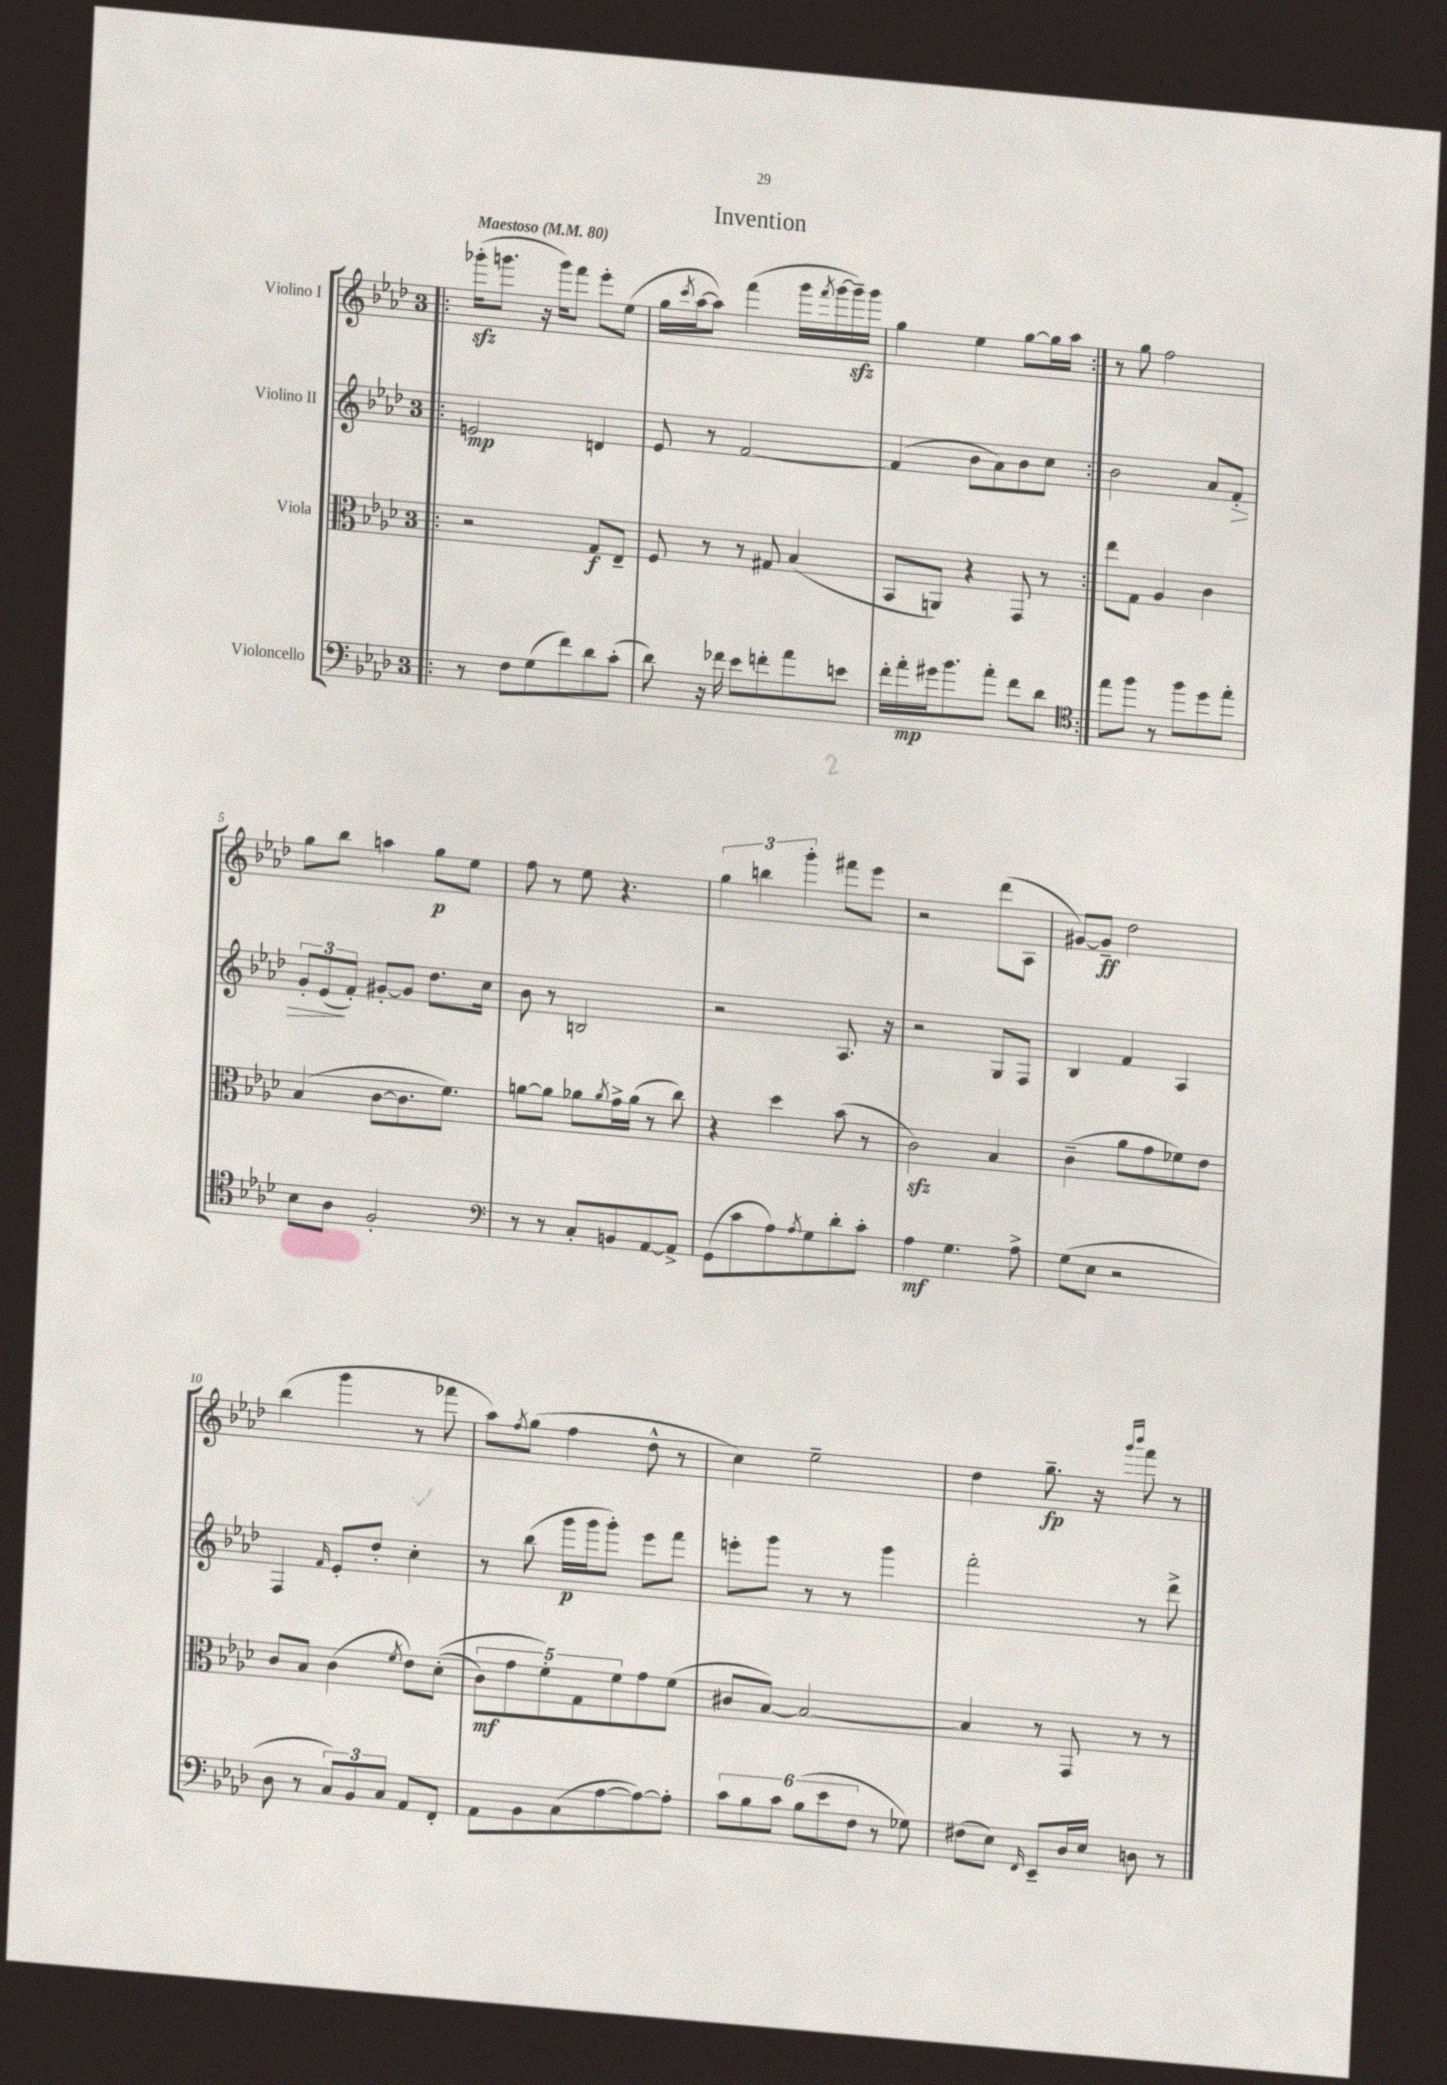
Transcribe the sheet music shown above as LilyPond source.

\header { title = "Invention" }
<<
\new StaffGroup <<
\new Staff = "s0" \with { instrumentName = "Violino I" } {
    \clef treble \key aes \major \once \override Staff.TimeSignature.style = #'single-digit \time 3/4 \tempo "Maestoso" 4 = 80
    \repeat volta 2 { \bar ".|:" ges'''16-.\sfz( g'''8. r16 g'''16) f'''8 ees'''8-. ees''8( |
    g''16 \acciaccatura { c'''8 } aes''16~ aes''8) f'''4( g'''16 \acciaccatura { f'''8 } g'''16~ g'''16--\sfz) g'''16 |
    g''4 ees''4 g''8~ g''16 aes''16 | }
    r8 g''8 f''2 |
    g''8 bes''8 a''4 g''8\p ees''8 |
    f''8 r8 ees''8 r4. |
    \tuplet 3/2 { g''4 b''4 g'''4-. } fis'''8 ees'''8 |
    r2 des'''8( aes8 |
    gis'8~) gis'8--\ff des''2 |
    bes''4( g'''4 r8 fes'''8 |
    aes''8) \acciaccatura { f''8 } g''8( f''4 des''8-^ r8 |
    c''4) ees''2-- |
    des''4 g''8.--\fp r16 \grace { g'''16 bes'''16 } f'''8 r8 \bar "|." |
}
\new Staff = "s1" \with { instrumentName = "Violino II" } {
    \clef treble \key aes \major \once \override Staff.TimeSignature.style = #'single-digit \time 3/4
    \repeat volta 2 { \bar ".|:" e'2\mp d'4 |
    ees'8 r8 f'2~ |
    f'4( bes'8 aes'8) bes'8 c''8 | }
    bes'2 aes'8 f'8-.\> |
    \tuplet 3/2 { g'8-. ees'8\!( f'8-.) } gis'8~-. gis'8 des''8. c''16 |
    bes'8 r8 b2 |
    r2 aes8. r16 |
    r2 g8 f8 |
    bes4 f'4 aes4 |
    f4 \grace { f'16 } ees'8-. des''8-. c''4-. |
    r8 bes''8( g'''16\p g'''16 g'''8-.) ees'''8 f'''8 |
    e'''8-. g'''8 r8 r8 g'''4 |
    f'''2-. r8 des'''8-> \bar "|." |
}
\new Staff = "s2" \with { instrumentName = "Viola" } {
    \clef alto \key aes \major \once \override Staff.TimeSignature.style = #'single-digit \time 3/4
    \repeat volta 2 { \bar ".|:" r2 g8\f ees8-- |
    f8 r8 r8 gis8 bes4( |
    bes,8 a,8) r4 g,8 r8 | }
    ees''8 g8 aes4 c'4 |
    bes4( c'8~ c'8. f'8.) |
    a'8~ a'8 aes'8 \acciaccatura { aes'8 } g'16-> aes'16( r8 c''8) |
    r4 des''4 bes'8( r8 |
    c'2\sfz) bes4 |
    c'4--( aes'8 g'8 fes'8) ees'8 |
    c'8 bes8 c'4( \acciaccatura { f'8 } ees'8) des'8-.(\( |
    \tuplet 5/4 { c'8\mf) g'8 f'8-.\) g8 f'8 } g'8 f'8( |
    cis'8 bes8~) bes2~ |
    bes4 r8 g,8 r8 r8 \bar "|." |
}
\new Staff = "s3" \with { instrumentName = "Violoncello" } {
    \clef bass \key aes \major \once \override Staff.TimeSignature.style = #'single-digit \time 3/4
    \repeat volta 2 { \bar ".|:" r8 f8 g8( f'8) des'8 c'8-.( |
    des'8) r16 fes'16 ees'8 f'8-. aes'8 e'8 |
    f'16-. aes'16-.\mp gis'16 bes'8. aes'8-. f'8 des'8 | }
    \clef tenor ees''8 f''8 r8 f''8 des''8 ees''8-. |
    bes8 aes8 f2-. |
    \clef bass r8 r8 c8-. b,8 aes,8~ aes,8-> |
    g,8( c'8 aes8) \acciaccatura { aes8 } g8 des'8-. c'8-. |
    aes4\mf g4. aes8-> |
    g8( ees8 r2 |
    des8 r8 \tuplet 3/2 { c8) bes,8 c8 } aes,8 f,8-. |
    aes,8 bes,8 c8( aes8~ aes8~) aes8-. |
    \tuplet 6/4 { c'8 bes8 c'8 bes8( ees'8 f8 } r8 ges8) |
    fis8( ees8) \grace { f,16 } ees,8-- des16 ees16 d8 r8 \bar "|." |
}
>>
>>
